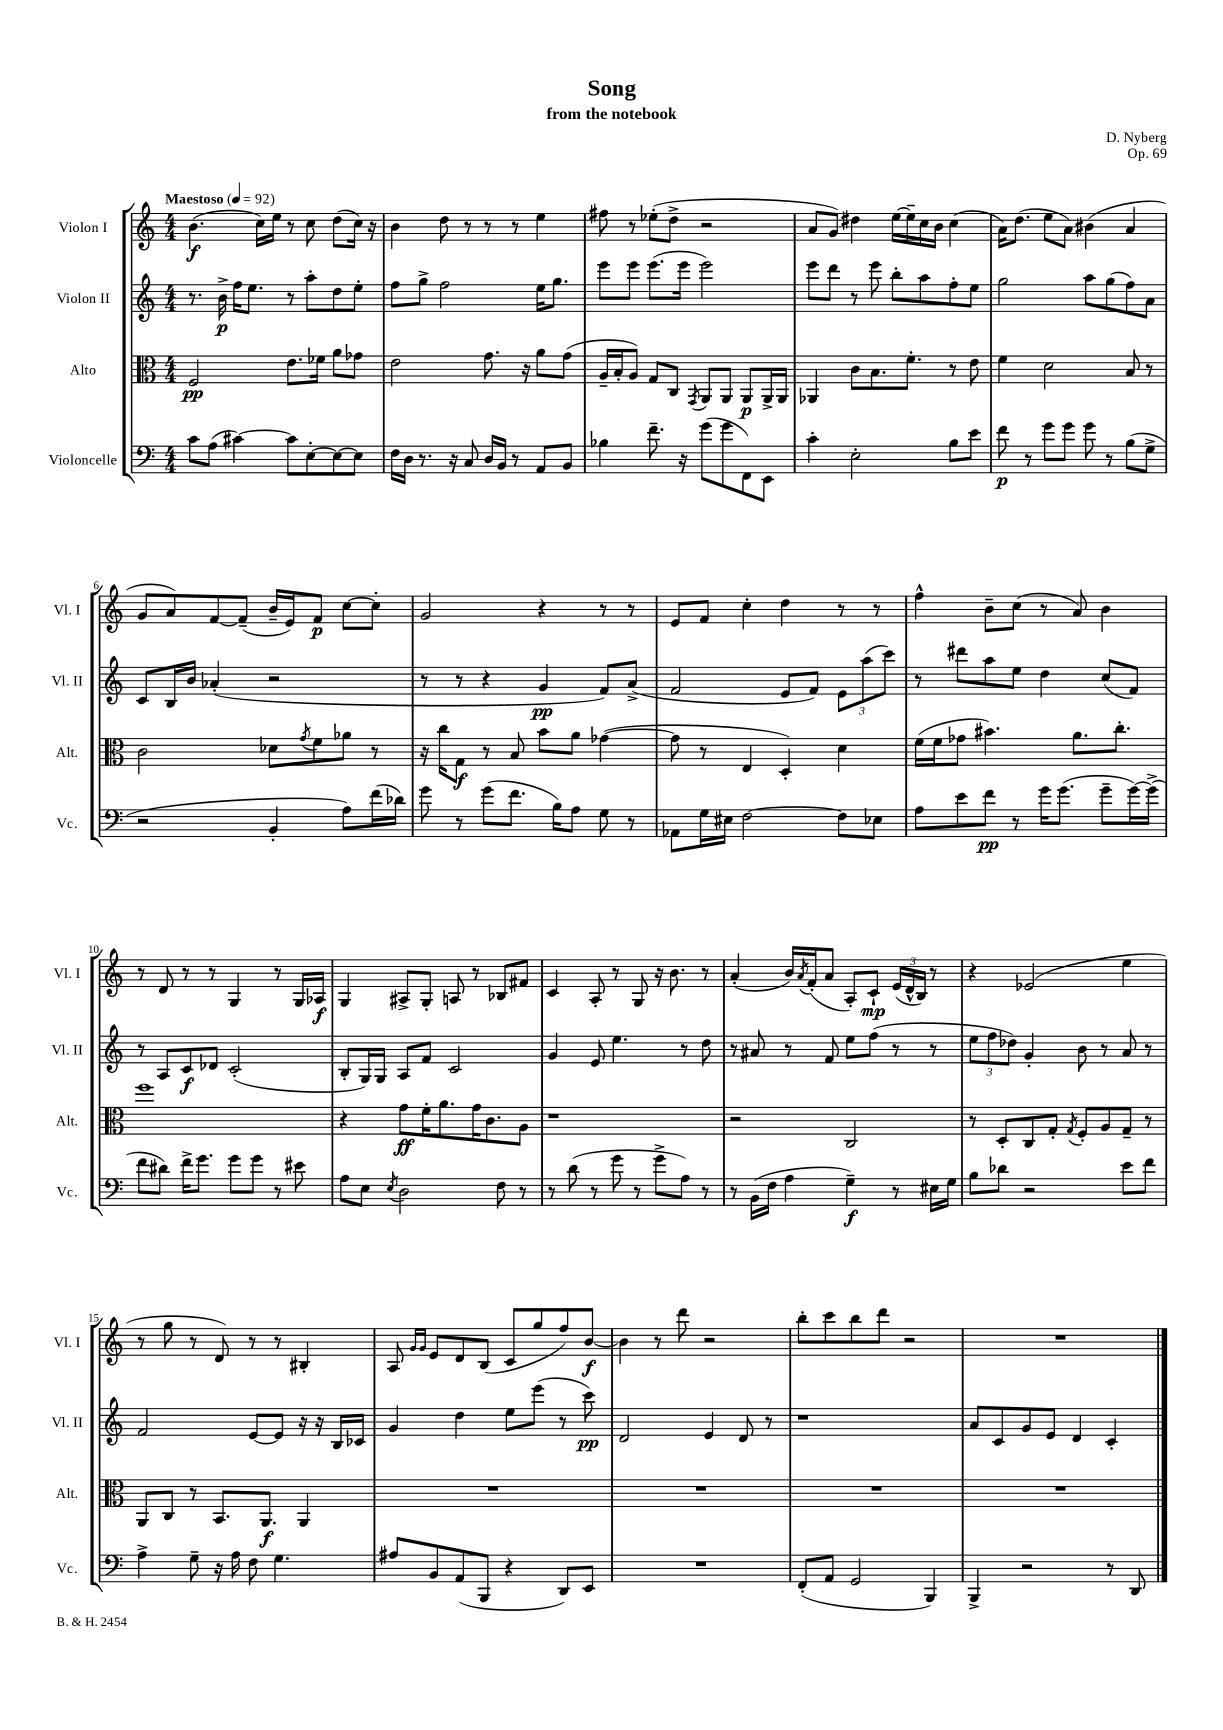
\header { title = "Song" composer = "D. Nyberg" subtitle = "from the notebook" opus = "Op. 69" }
<<
\new StaffGroup <<
\new Staff = "s0" \with { instrumentName = "Violon I" shortInstrumentName = "Vl. I" } {
    \clef treble \key c \major \numericTimeSignature \time 4/4 \tempo "Maestoso" 4 = 92
    b'4.\f( c''16) e''16 r8 c''8 d''8( c''16) r16 |
    b'4 d''8 r8 r8 r8 e''4 |
    fis''8 r8 ees''8-.( d''8-> r2 |
    a'8 g'8) dis''4 e''16~ e''16-- c''16 b'16 c''4( |
    a'16) d''8.( e''8 a'8) bis'4( a'4 |
    g'8 a'8) f'8~ f'8--( b'16-- e'16) f'8\p c''8~ c''8-. |
    g'2 r4 r8 r8 |
    e'8 f'8 c''4-. d''4 r8 r8 |
    f''4-^ b'8-- c''8( r8 a'8) b'4 |
    r8 d'8 r8 r8 g4 r8 g16 aes16\f |
    g4 ais8-> g8-. a8 r8 bes8 fis'8 |
    c'4 a8-. r8 g8 r16 b'8. r8 |
    a'4-.( b'16) \acciaccatura { a'8 } f'16-.( a'8 a8-.) c'8-!\mp \tuplet 3/2 { e'16( d'16-^ b16) } r8 |
    r4 ees'2( e''4 |
    r8 g''8 r8 d'8) r8 r8 bis4-. |
    a8 \grace { g'16 g'16 } e'8 d'8 b8( c'8 g''8 f''8) b'8~\f |
    b'4 r8 d'''8 r2 |
    b''8-. c'''8 b''8 d'''8 r2 |
    R1 \bar "|." |
}
\new Staff = "s1" \with { instrumentName = "Violon II" shortInstrumentName = "Vl. II" } {
    \clef treble \key c \major \numericTimeSignature \time 4/4
    r8. b'16->\p f''16 e''8. r8 a''8-. d''8 e''8-. |
    f''8 g''8-> f''2 e''16 g''8. |
    e'''8 e'''8 e'''8.( e'''16 e'''2) |
    e'''8 d'''8 r8 e'''8 b''8-. a''8 f''8-. e''8 |
    g''2 a''8 g''8( f''8) a'8 |
    c'8 b16 b'16 aes'4-.( r2 |
    r8 r8 r4 g'4\pp f'8) a'8->( |
    f'2 e'8 f'8) \tuplet 3/2 { e'8 a''8( c'''8) } |
    r8 dis'''8 a''8 e''8 d''4 c''8( f'8) |
    r8 a8 c'8\f des'8 c'2-.( |
    b8-. g16) g16 a8 f'8 c'2 |
    g'4 e'8 e''4. r8 d''8 |
    r8 ais'8 r8 f'8 e''8 f''8( r8 r8 |
    \tuplet 3/2 { e''8 f''8 des''8) } g'4-. b'8 r8 a'8 r8 |
    f'2 e'8~ e'8 r16 r16 b16 ces'16 |
    g'4 d''4 e''8 e'''8( r8 c'''8\pp) |
    d'2 e'4 d'8 r8 |
    r1 |
    a'8 c'8 g'8 e'8 d'4 c'4-. \bar "|." |
}
\new Staff = "s2" \with { instrumentName = "Alto" shortInstrumentName = "Alt." } {
    \clef alto \key c \major \numericTimeSignature \time 4/4
    f2\pp e'8. fes'16 a'8 ges'8 |
    e'2 g'8. r16 a'8 g'8( |
    a16-- b16-. a8) g8 c8 \acciaccatura { g,8 } a,8 a,8 a,8\p a,16-> a,16 |
    aes,4 c'8 b8. f'8.-. r8 e'8 |
    f'4 d'2 b8 r8 |
    c'2 des'8 \acciaccatura { g'8 } f'8 aes'8 r8 |
    r16 c''16 g8\f r8 b8 b'8 a'8 ges'4~( |
    ges'8 r8 e4 d4-.) d'4 |
    f'16( f'16 ges'8 bis'4.) a'8. c''8.-. |
    f''1 |
    r4 g'8\ff f'16-. a'8. g'16 c'8. a8 |
    r1 |
    r2 c2 |
    r8 d8-. c8 g8-. \acciaccatura { g8 } f8-. a8 g8-- r8 |
    a,8 c8 r8 b,8. a,8.\f a,4 |
    R1 |
    R1 |
    R1 |
    R1 \bar "|." |
}
\new Staff = "s3" \with { instrumentName = "Violoncelle" shortInstrumentName = "Vc." } {
    \clef bass \key c \major \numericTimeSignature \time 4/4
    c'8 a8( cis'4~) cis'8 e8~-. e8~ e8 |
    f16 d16 r8. r16 c8 d16 b,16 r8 a,8 b,8 |
    bes4 f'8.-- r16 g'8( g'8 f,8) e,8 |
    c'4-. e2-. b8 e'8 |
    f'8\p r8 g'8 g'8 g'8 r8 b8( g8-> |
    r2 b,4-. a8) f'16( des'16) |
    g'8 r8 g'8( f'8. b16) a8 g8 r8 |
    aes,8 g16 eis16 f2~ f8 ees8 |
    a8 e'8 f'8\pp r8 g'16 g'8.( g'8-- g'16~) g'16->( |
    f'8 dis'8) f'16-> g'8. g'8 g'8 r8 eis'8 |
    a8 e8 \acciaccatura { e8 } d2 f8 r8 |
    r8 d'8( r8 g'8 r8 g'8-> a8) r8 |
    r8 b,16( f16 a4 g4--\f) r8 eis16 g16 |
    b8 des'8 r2 e'8 f'8 |
    a4-> g8-- r16 a16 f8 g4. |
    ais8 b,8 a,8( b,,8 r4 d,8) e,8 |
    R1 |
    f,8-.( a,8 g,2 b,,4) |
    b,,4-> r2 r8 d,8 \bar "|." |
}
>>
>>
